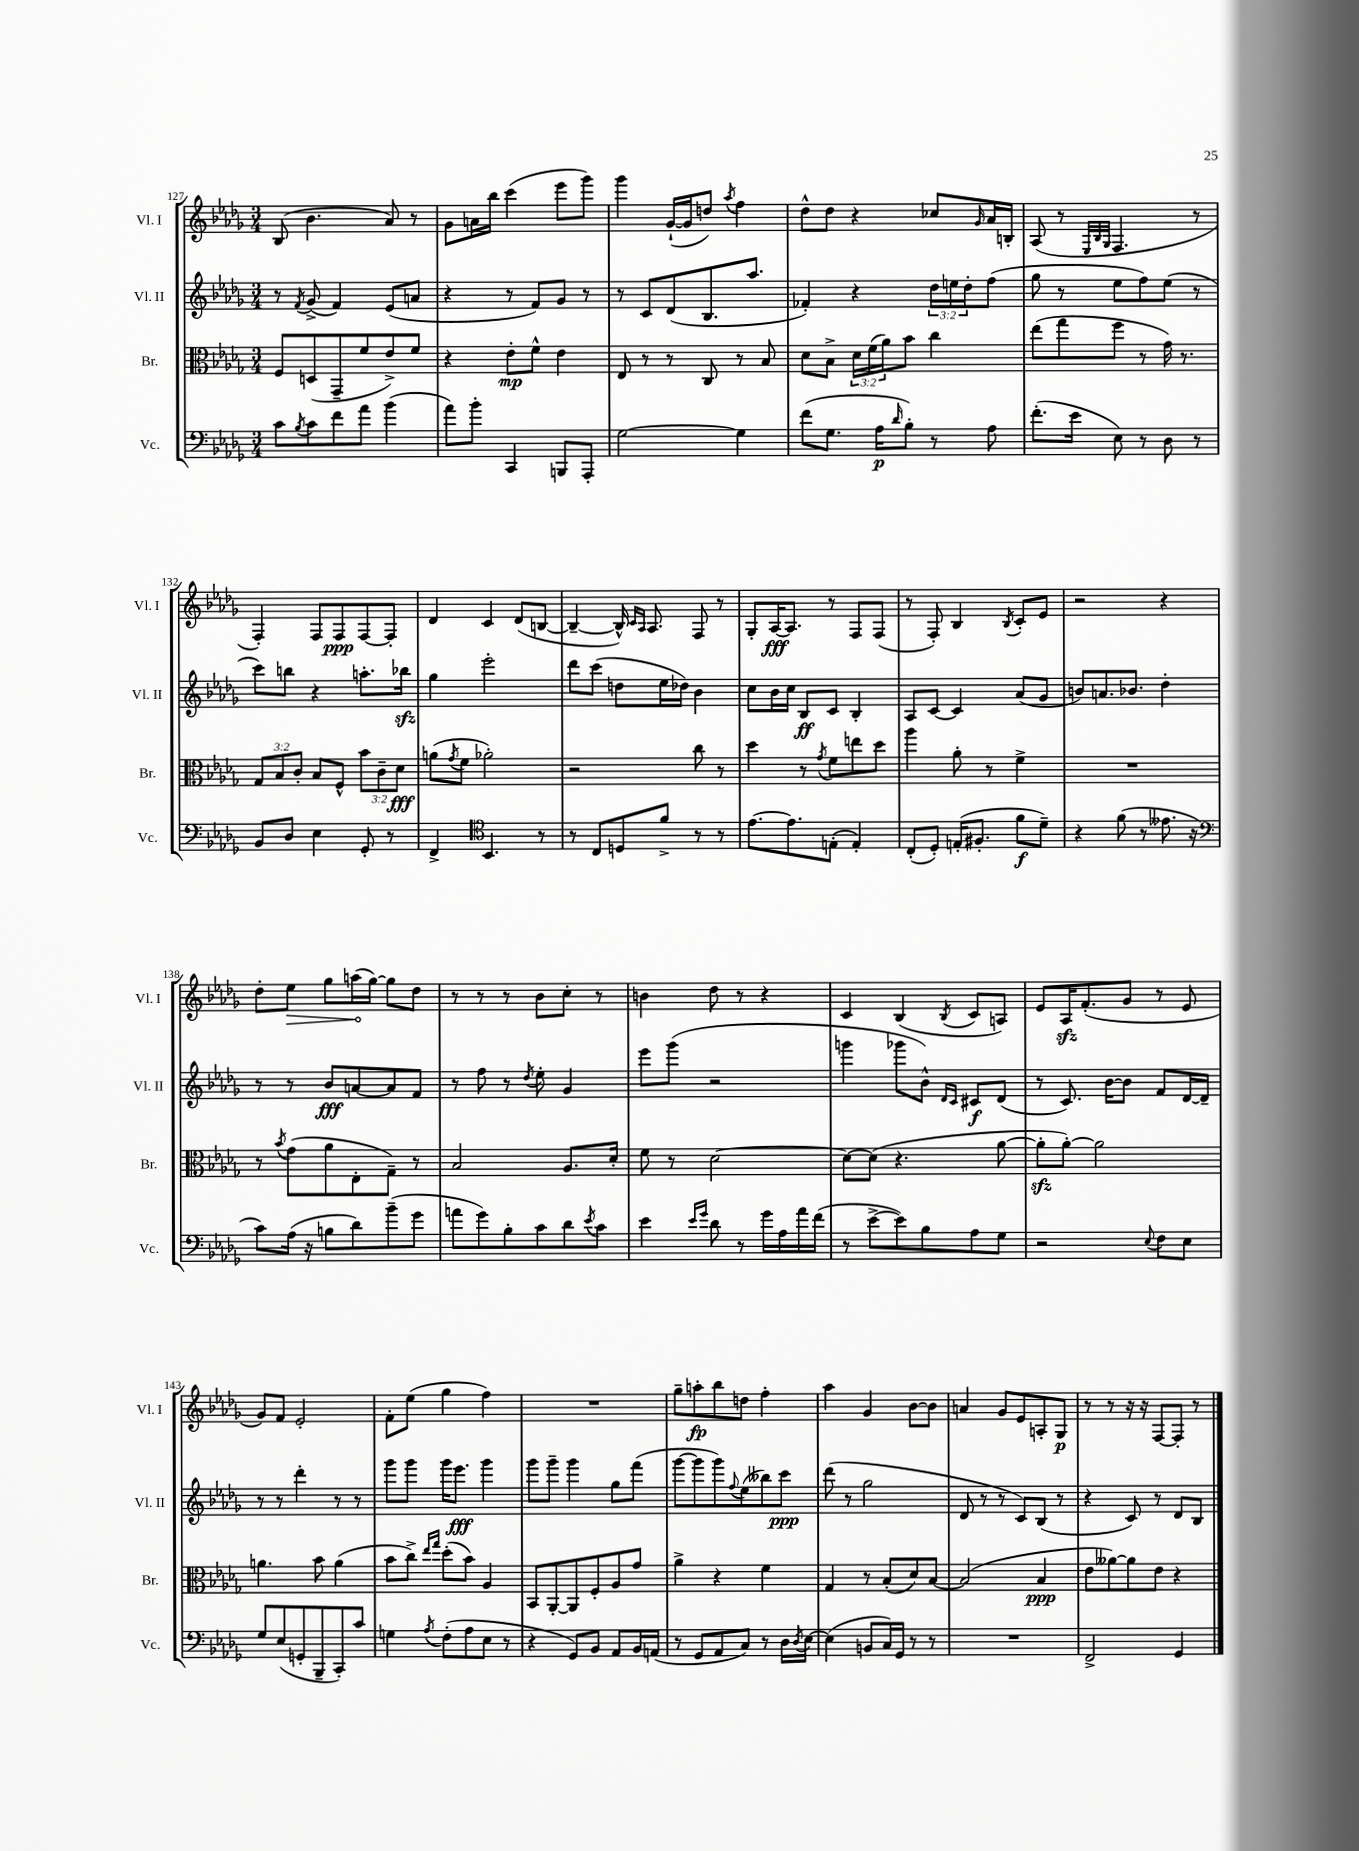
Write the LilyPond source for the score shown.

<<
\new StaffGroup <<
\new Staff = "s0" \with { instrumentName = "Vl. I" shortInstrumentName = "Vl. I" } {
    \clef treble \key des \major \numericTimeSignature \time 3/4
    bes8( bes'4. aes'8) r8 |
    ges'8 a'16 bes''16 c'''4( ees'''8 ges'''8) |
    ges'''4 ges'16~-!( ges'16 d''8) \acciaccatura { aes''8 } f''4 |
    des''8-^ des''8 r4 ces''8 \grace { ges'16 } aes'16 b16-. |
    aes8( r8 \grace { ees32 bes32 ges32 } f4. r8 |
    f4-.) f8 f8\ppp f8~ f8-. |
    des'4 c'4 des'8( b8~ |
    b4~-- b16-^) \grace { c'16 aes16 } aes8. f8 r8 |
    ges8-. aes16~\fff aes8. r8 f8 f8( |
    r8 f8-.) bes4 \acciaccatura { bes8 } c'8-. ees'8 |
    r2 r4 |
    des''8-. \once \override Hairpin.circled-tip = ##t ees''8\> ges''8 a''16\!( ges''16~) ges''8 des''8 |
    r8 r8 r8 bes'8 c''8-. r8 |
    b'4 des''8 r8 r4 |
    c'4 bes4( \acciaccatura { bes8 } c'8 a8) |
    ees'8 aes16\sfz f'8.-.( ges'8 r8 ees'8 |
    ges'8) f'8 ees'2-. |
    f'8-. ees''8( ges''4 f''4) |
    R2. |
    ges''8-- a''8-.\fp bes''8 d''8 f''4-. |
    aes''4 ges'4 bes'8~ bes'8 |
    a'4 ges'8 ees'8 a8-. ges8\p |
    r8 r8 r16 r16 f8~ f8-. r8 \bar "|." |
}
\new Staff = "s1" \with { instrumentName = "Vl. II" shortInstrumentName = "Vl. II" } {
    \clef treble \key des \major \numericTimeSignature \time 3/4 \override Staff.TupletNumber.text = #tuplet-number::calc-fraction-text
    r8 \acciaccatura { f'8 } ges'8->( f'4) ees'8( a'8 |
    r4 r8 f'8) ges'8 r8 |
    r8 c'8 des'8( bes8. aes''8. |
    fes'4-.) r4 \tuplet 3/2 { des''16 e''16 des''16-. } f''8( |
    ges''8 r8 ees''8 f''8) ees''8( r8 |
    c'''8) b''8 r4 a''8.-. bes''16\sfz |
    ges''4 ees'''2-. |
    des'''8 c'''8( d''8 ees''16 des''16) bes'4 |
    c''8 bes'16 c''16 bes8\ff c'8 bes4-. |
    aes8 c'8~ c'4 aes'8( ges'8 |
    b'8) a'8. bes'8. des''4-. |
    r8 r8 bes'8\fff a'8~ a'8 f'8 |
    r8 f''8 r8 \acciaccatura { des''8 } ees''8-. ges'4 |
    ees'''8 ges'''8( r2 |
    g'''4 ges'''8 bes'8-^) \grace { des'16 c'16 } cis'8\f des'8( |
    r8 c'8.) bes'16~ bes'8 f'8 des'16~ des'16-- |
    r8 r8 des'''4-. r8 r8 |
    ges'''8 ges'''8 ges'''16 ees'''8.\fff ges'''4 |
    ges'''8 ges'''8-- ges'''4 ges''8 f'''8( |
    ges'''8~ ges'''8 ges'''8) \appoggiatura { f''8 } ees''8( beses''8) c'''8\ppp |
    des'''8( r8 ges''2 |
    des'8 r8 r8 c'8) bes8( r8 |
    r4 c'8) r8 des'8 bes8 \bar "|." |
}
\new Staff = "s2" \with { instrumentName = "Br." shortInstrumentName = "Br." } {
    \clef alto \key des \major \numericTimeSignature \time 3/4 \override Staff.TupletNumber.text = #tuplet-number::calc-fraction-text
    f8 d8( ges,8-- f'8 ees'8->) f'8 |
    r4 ees'8-.\mp f'8-^ ees'4 |
    ees8 r8 r8 c8 r8 bes8 |
    des'8 bes8-> \tuplet 3/2 { des'16 f'16( aes'16) } bes'8 c''4 |
    ees''8( ges''8 f''8 r8 ges'16) r8. |
    \tuplet 3/2 { ges8 bes8 c'8-. } bes8 f8-^ \tuplet 3/2 { bes'8 c'8-- des'8\fff } |
    a'8( \acciaccatura { ges'8 } f'8 aes'2-.) |
    r2 c''8 r8 |
    des''4 r8 \acciaccatura { ges'8 } f'8 e''8 des''8 |
    aes''4 aes'8-. r8 f'4-> |
    R2. |
    r8 \acciaccatura { bes'8 } ges'8( aes'8 ees8-. ges8--) r8 |
    bes2 aes8. des'16-. |
    f'8 r8 des'2~ |
    des'8~ des'8( r4. aes'8~ |
    aes'8-.\sfz aes'8~-.) aes'2 |
    a'4. bes'8 a'4( |
    bes'8 c''8->) \grace { ees''16 ges''16 } des''8-.( bes'8) aes4 |
    bes,8 aes,8~-. aes,8 f8-. aes8 ges'8 |
    aes'4-> r4 f'4 |
    ges4 r8 bes8-.( des'8) bes8~ |
    bes2( bes4\ppp |
    ees'8 aeses'8~) aeses'8 ees'8 r4 \bar "|." |
}
\new Staff = "s3" \with { instrumentName = "Vc." shortInstrumentName = "Vc." } {
    \clef bass \key des \major \numericTimeSignature \time 3/4
    c'8 \acciaccatura { bes8 } c'8 f'8 aes'8 bes'4( |
    aes'8) bes'8-. c,4 b,,8 aes,,8-. |
    ges2~ ges4 |
    f'8( ges8. aes16\p \grace { des'16 } bes8-.) r8 aes8 |
    f'8.-.( ees'16 ees8) r8 des8 r8 |
    bes,8 des8 ees4 ges,8-. r8 |
    f,4-> \clef tenor bes,4. r8 |
    r8 c8 d8 f'8-> r8 r8 |
    ees'8.~ ees'8. e8-.( e4-.) |
    c8-.( des8-.) e16-.( fis8.-. f'8\f des'8--) |
    r4 f'8( r8 eeses'8. r16 |
    \clef bass c'8) aes16( r16 b8 des'8) bes'8--( ges'8 |
    a'8 ges'8) bes8-. c'8 des'8 \acciaccatura { ees'8 } c'8 |
    ees'4 \grace { ees'16 ges'16 } des'8 r8 ges'16 aes16 aes'16 f'16( |
    r8 ees'8~-> ees'8) bes8 aes8 ges8 |
    r2 \appoggiatura { ees8 } f8 ees8 |
    ges8 ees8( g,8-. bes,,8-- c,8-.) c'8 |
    g4 \acciaccatura { aes8 } f8-.( aes8 ees8 r8 |
    r4 ges,8) bes,8 aes,8 bes,16 a,16( |
    r8 ges,8 aes,8 c8) r8 des16 \acciaccatura { des8 } ees16~ |
    ees4( b,8 c16) ges,16 r8 r8 |
    R2. |
    f,2-> ges,4 \bar "|." |
}
>>
>>
\layout { \context { \Score currentBarNumber = #127 } }
